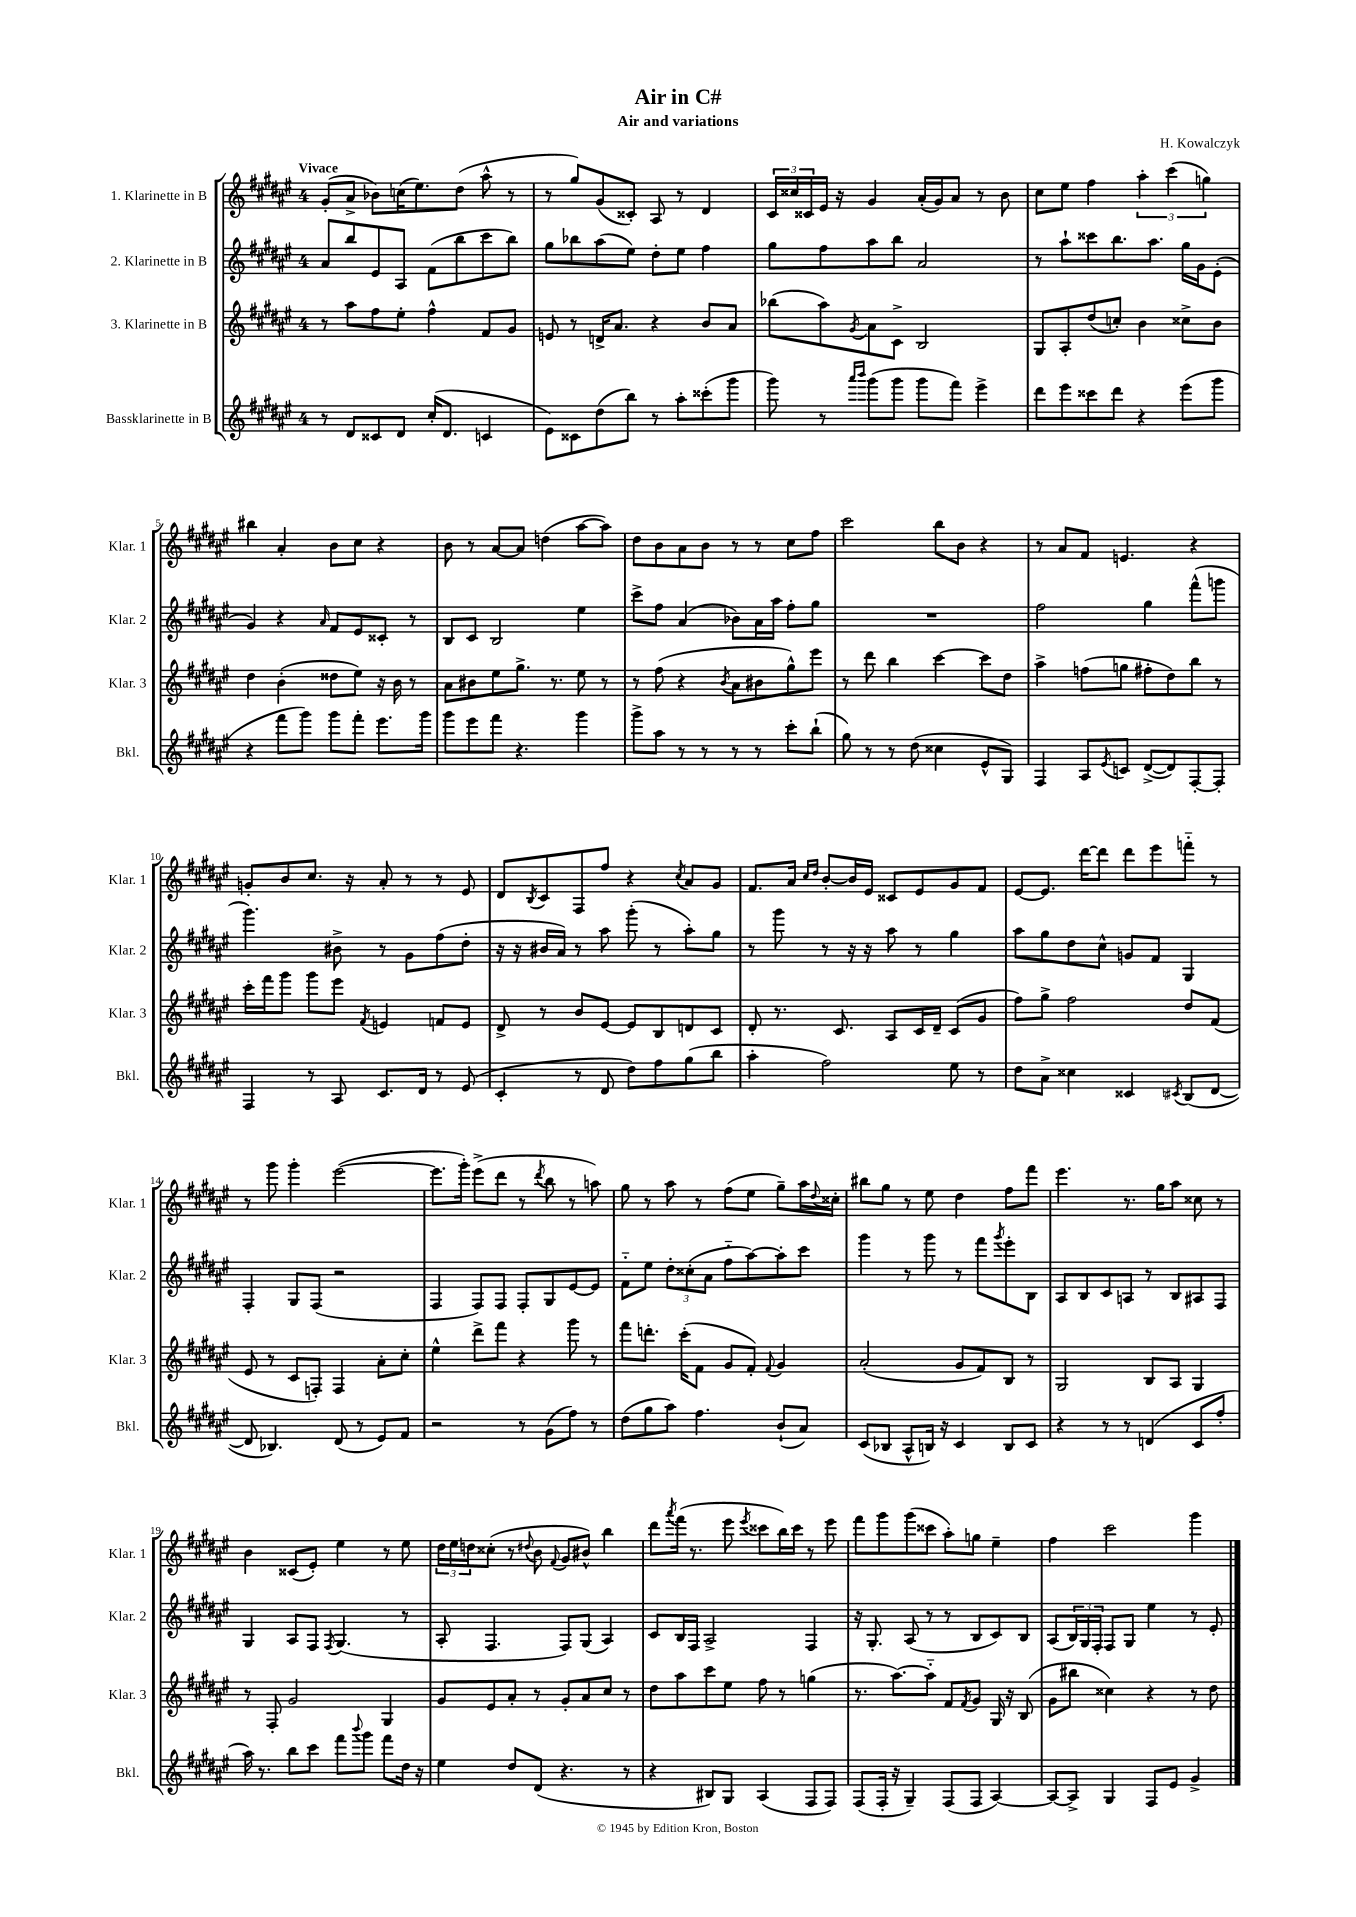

**kern	**kern	**kern	**kern
*staff4	*staff3	*staff2	*staff1
*clefG2	*clefG2	*clefG2	*clefG2
*k[f#c#g#d#a#e#]	*k[f#c#g#d#a#e#]	*k[f#c#g#d#a#e#]	*k[f#c#g#d#a#e#]
*M4/4	*M4/4	*M4/4	*M4/4
8r	8r	8a#	(8g#'
8d#	8aa#	8bb	8a#^
8c##	8ff#	8e#	8b-)
8d#	8ee#'	8A#	(16cc
.	.	.	8.ee#)
(16cc#'	4ff#^^	(8f#	.
8.d#	.	.	.
.	.	8bb	(8dd#
4c	8f#	8ccc#	8aa#^^
.	8g#	8bb)	8r
=	=	=	=
8e#)	8e	8gg#	8r
8c##	8r	8bb-	8gg#)
(8dd#	16d^	(8aa#	(8g#
.	8.a#	.	.
8bb)	.	8ee#)	8c##')
8r	4r	8dd#'	8A#
8aa#'	.	8ee#	8r
(8ccc##'	8b	4ff#	4d#
8ggg#	8a#	.	.
=	=	=	=
8ggg#)	(8bb-	8gg#	24c#
.	.	.	24cc##
.	.	.	24c##
8r	8aa#)	8ff#	16e#
.	.	.	16r
16qqaaa#	.	.	.
16qqbbb	8qg#	.	.
(8ggg#	8a#	8aa#	4g#
8ggg#	8c#^	8bb	.
8ggg#	2B	2a#	(16a#'
.	.	.	16g#)
8fff#)	.	.	8a#
4eee#^	.	.	8r
.	.	.	8b
=	=	=	=
8ddd#	8G#	8r	8cc#
8eee#	8A#'	8aa#`	8ee#
8ccc##	(8dd#	8ccc##	4ff#
8ddd#	8cc')	8.bb	.
4r	4b	.	6aa#'
.	.	8.aa#	.
.	.	.	(6ccc#
(8eee#	8cc##^	16gg#	.
.	.	16g#	.
.	.	.	6gg)
8ggg#	8b	(8e#'	.
=	=	=	=
4r	4dd#	4g#)	4bb#
8fff#	(4b'	4r	4a#'
8ggg#)	.	.	.
.	.	16qqa#	.
8ggg#	8dd##	8f#	8b
8fff#'	8ee#)	8e#	8cc#
8.eee#	16r	8c##'	4r
.	16b	.	.
.	8r	8r	.
16ggg#	.	.	.
=	=	=	=
8ggg#	8a#	8B	8b
8eee#	8b#	8c#	8r
8fff#	8ee#	2B	[8a#
4.r	8.gg#^	.	8a#]
.	.	.	(4dd
.	8.r	.	.
4ggg#	8ee#	4ee#	[8aa#
.	8r	.	8aa#])
=	=	=	=
8ggg#^	8r	8ccc#^	8dd#
8aa#	(8ff#	8ff#	8b
8r	4r	(4a#	8a#
8r	.	.	8b
.	8qb	.	.
8r	8a#	8b-)	8r
8r	8b#	16a#	8r
.	.	16aa#	.
8ccc#'	8gg#^^)	8ff#'	8cc#
(8bb`	8eee#	8gg#	8ff#
=	=	=	=
8gg#)	8r	1r	2ccc#
8r	8ddd#	.	.
8r	4bb	.	.
(8dd#	.	.	.
4cc##	[4ccc#	.	8bb
.	.	.	8b
8e#^^	8ccc#]	.	4r
8G#)	8dd#	.	.
=	=	=	=
4F#	4aa#^	2ff#	8r
.	.	.	8a#
8A#	(8ff	.	8f#
8qe#	.	.	.
8c	8gg	.	4.e
([8d#^	8ff#'	4gg#	.
8d#])	8dd#)	.	.
[8F#'	8bb	(8fff#^^	4r
8F#']	8r	8ggg	.
=	=	=	=
4F#	16ccc#'	4.ggg#)	8g'
.	16fff#	.	.
.	8ggg#	.	8b
8r	8ggg#	.	8.cc#
8A#	8eee#	8b#^	.
.	.	.	16r
.	8qf#	.	.
8.c#	4e	8r	8a#'
.	.	8g#	8r
16d#	.	.	.
8r	8f	(8ff#	8r
(8e#	8e	8dd#'	8e#
=	=	=	=
4c#'	8d#^	16r	8d#
.	.	16r	.
.	.	.	8qB
.	8r	16b#	8c#
.	.	16a#)	.
8r	8b	8r	8F#
8d#	[8e#	8aa#	8ff#
8dd#)	8e#]	(8ggg#'	4r
8ff#	8B	8r	.
.	.	.	8qcc#
(8gg#	8d	8aa#')	8a#
8bb	8c#	8gg#	8g#
=	=	=	=
4aa#'	8d#'	8r	8.f#
.	8.r	8ggg#	.
.	.	.	16a#
.	.	.	16qqcc#
.	.	.	16qqdd#
2ff#)	.	8r	[8b'
.	8.c#	.	.
.	.	16r	16b]
.	.	16r	16e#
.	8A#	8aa#	8c##
.	16c#	8r	8e#
.	16d#~	.	.
8ee#	(8c#	4gg#	8g#
8r	8g#	.	8f#
=	=	=	=
8dd#	8ff#)	8aa#	[8e#
8a#^	8gg#^	8gg#	8.e#]
4cc##	2ff#	8dd#	.
.	.	.	[16ddd#
.	.	8cc#^^	8ddd#]
4c##	.	8g	8ddd#
.	.	8f#	8eee#
8qc#	.	.	.
(8B	8dd#	4G#	8fff'~
[8d#	(8f#	.	8r
=	=	=	=
8d#]	8e#	4F#'	8r
4.B-)	8r	.	8ggg#
.	8c#	8G#	4ggg#'
.	8F')	(8F#	.
(8d#	4F	2r	([2eee#
8r	.	.	.
8e#)	8a#'	.	.
8f#	8cc#'	.	.
=	=	=	=
2r	4ee#^^	4F#	8.eee#]
.	.	.	16ggg#')
.	8ddd#^	8F#)	(8eee#^
.	8fff#	8F#	8ddd#
8r	4r	8F#'	8r
.	.	.	8qddd#
(8g#	.	8G#	8bb
8ff#)	8ggg#	[8e#	8r
8r	8r	8e#]	8aa)
=	=	=	=
(8dd#	8fff#	8f#'~	8gg#
8gg#	8.ddd'	8ee#	8r
8aa#)	.	12dd#'	8aa#
.	(16ccc#'	.	.
.	.	(12cc##'	.
4.ff#	8f#	.	8r
.	.	12a#	.
.	8g#	8ff#'~	(8ff#
.	8f#')	[8aa#)	8ee#
.	8qqf#	.	.
(8b`	4g#	8aa#']	8gg#~)
8a#)	.	8ccc#	16aa#
.	.	.	8qqdd#
.	.	.	16cc##'
=	=	=	=
(8c#	(2a#'	4ggg#	8bb#
8B-	.	.	8gg#
8A#^^	.	8r	8r
16B)	.	8ggg#	8ee#
16r	.	.	.
4c#	8g#	8r	4dd#
.	8f#)	8fff#	.
.	.	8qggg#	.
8B	8B	8eee#'	8ff#
8c#	8r	8B	8fff#
=	=	=	=
4r	2G#	8A#	4.eee#
.	.	8B	.
8r	.	8c#	.
8r	.	8A	8.r
(4d	8B	8r	.
.	.	.	16gg#
.	8A#	8B	8aa#
8c#	4G#	8A#	8cc##
8ff#'	.	8F#	8r
=	=	=	=
16aa#)	8r	4G#	4b
8.r	.	.	.
.	8F#'	.	.
8bb	2g#	8A#	(8c##
8ccc#	.	8F#	8e#')
.	.	8qF#	.
8fff#	.	(4.G#	4ee#
8qqbbb	.	.	.
8ggg#	.	.	.
8fff#	4G#	.	8r
16dd#	.	8r	8ee#
16r	.	.	.
=	=	=	=
4ee#	8g#	8A#'	24dd#
.	.	.	24ee#
.	.	.	24dd
.	8e#	4.F#	(8cc##'
8dd#	8a#'	.	8r
.	.	.	8qqdd#
(8d#	8r	.	8b
.	.	.	8qqf#
4.r	8g#'	8F#)	8g#
.	8a#	(8G#	8b#^^)
.	8cc#	4A#)	4bb
8r	8r	.	.
=	=	=	=
4r	8dd#	8c#	8ddd#
.	.	.	8qaaa#
.	8aa#	16B	(16fff#
.	.	16F#	8.r
8B#)	8ccc#	2A#^	.
8G#	8ee#	.	8eee#
.	.	.	8qeee#
(4A#	8ff#	.	8ccc##
.	8r	.	16bb)
.	.	.	16ccc##
8F#	(4gg	4F#	8r
8F#)	.	.	8eee#
=	=	=	=
(8F#	8.r	16r	8fff#
.	.	8.G#'	.
16F#'	.	.	8ggg#
16r	[8.aa#)	.	.
4G#~)	.	(8A#	(8ggg#
.	8aa#'~]	8r	8ccc##
(8F#	8f#	8r	8aa#')
.	8qf#	.	.
8F#	8g#	8B	8gg
[4A#)	16G#	8c#)	4ee#~
.	16r	.	.
.	(8B	8B	.
=	=	=	=
8A#_	8g#	(8A#	4ff#
8A#^]	8bb#	24B)	.
.	.	24G#	.
.	.	24F#'	.
4G#	4cc##)	8F#	2ccc#
.	.	8G#	.
8F#	4r	4ee#	.
8e#	.	.	.
4g#^	8r	8r	4ggg#
.	8dd#	8e#'	.
==	==	==	==
*-	*-	*-	*-
